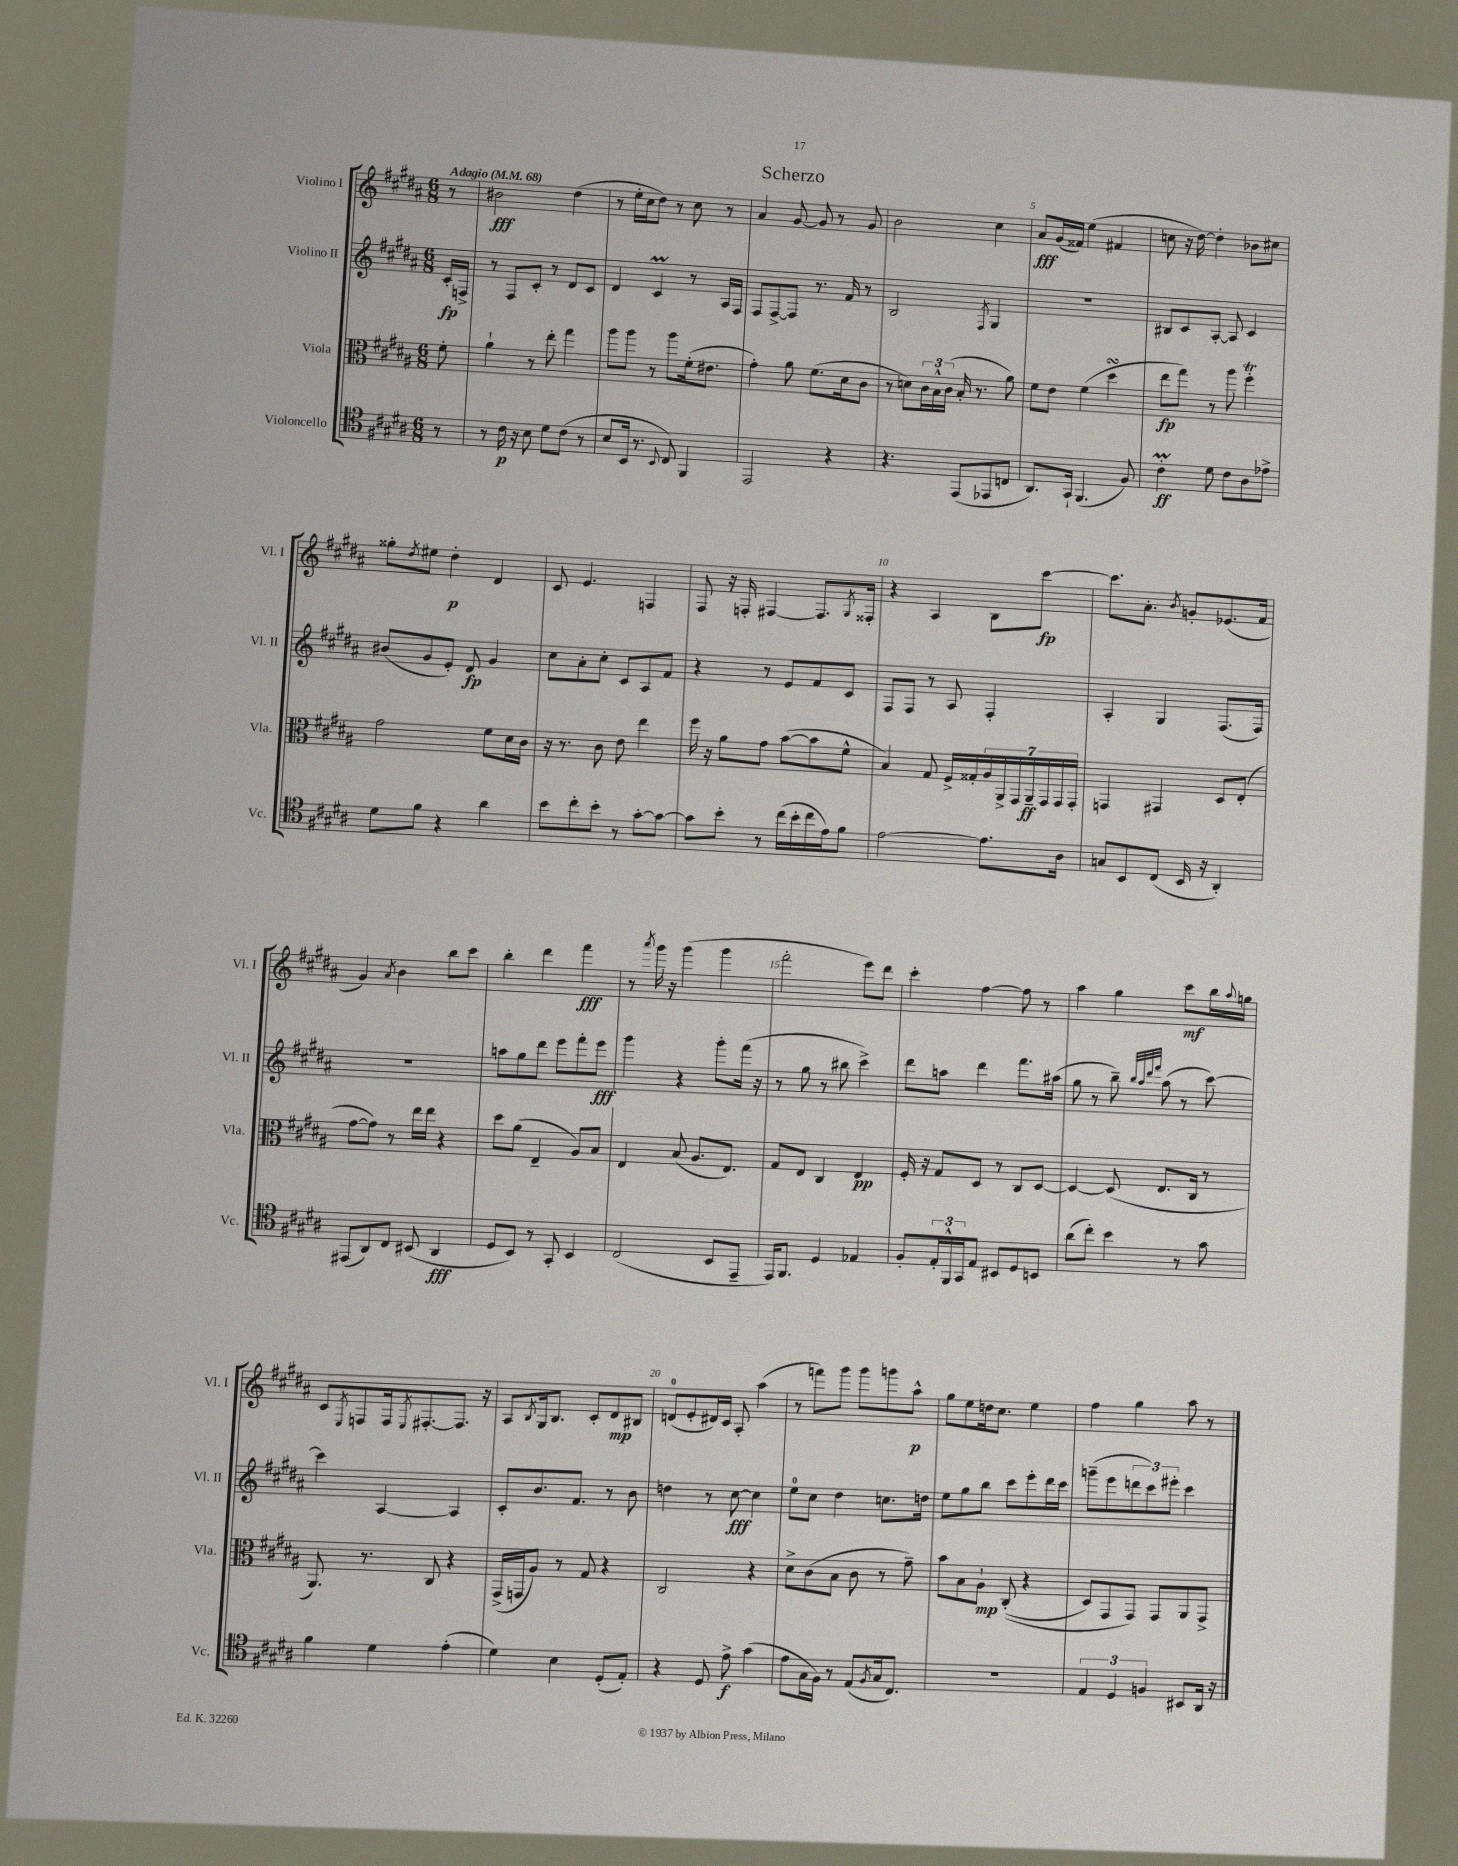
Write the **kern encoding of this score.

**kern	**dynam	**kern	**dynam	**kern	**dynam	**kern	**dynam
*part4	*part4	*part3	*part3	*part2	*part2	*part1	*part1
*staff4	*staff4	*staff3	*staff3	*staff2	*staff2	*staff1	*staff1
*I"Violoncello	*	*I"Viola	*	*I"Violino II	*	*I"Violino I	*
*I'Vc.	*	*I'Vla.	*	*I'Vl. II	*	*I'Vl. I	*
*clefC4	*	*clefC3	*	*clefG2	*	*clefG2	*
*k[f#c#g#d#a#]	*	*k[f#c#g#d#a#]	*	*k[f#c#g#d#a#]	*	*k[f#c#g#d#a#]	*
*M6/8	*	*M6/8	*	*M6/8	*	*M6/8	*
*MM68	*	*MM68	*	*MM68	*	*MM68	*
=	=	=	=	=	=	=	=
!	!	!	!	!	!	!LO:TX:a:B:t=Adagio	!
8r	.	8f#'\	.	16c#'/LL	fp	8r	.
.	.	.	.	16Fn^/JJ	.	.	.
=1	=1	=1	=1	=1	=1	=1	=1
8r	.	4a#`\	.	8r	.	2b#X\	fff
16c#\	p	.	.	8F#/L	.	.	.
16r	.	.	.	.	.	.	.
8B\	.	8r	.	8c#'/J	.	.	.
8d#\L	.	8ee'\	.	8r	.	.	.
(8c#\J	.	4gg#\	.	8d#/L	.	(4dd#\	.
8r	.	.	.	8c#/J	.	.	.
=2	=2	=2	=2	=2	=2	=2	=2
8B/L	.	8aa#\L	.	4d#/	.	8r	.
16BB/Jk	.	8aa#\J	.	.	.	16ee'\LL	.
8.r	.	.	.	.	.	16cc#\J	.
.	.	8r	.	4c#M/	.	8dd#\J)	.
8qqBB/	.	.	.	.	.	.	.
8C#/)	.	8aa#\L	.	.	.	8r	.
4FF#/	.	(16f#'\k	.	8r	.	8cc#\	.
.	.	8.e#X\J	.	.	.	.	.
.	.	.	.	16A#/LL	.	8r	.
.	.	.	.	16F#/JJ	.	.	.
=3	=3	=3	=3	=3	=3	=3	=3
2EE/	.	4g#'\)	.	8F#/L	.	4a#/	.
.	.	.	.	[8F#^/	.	.	.
.	.	8a#\	.	8F#/J]	.	[8g#/	.
.	.	(8.f#\L	.	8.r	.	8g#/]	.
4r	.	.	.	.	.	8r	.
.	.	16d#\k	.	16f#/	.	.	.
.	.	8c#\J	.	8r	.	8g#/	.
=4	=4	=4	=4	=4	=4	=4	=4
4.r	.	8r	.	2B/	.	2b\	.
.	.	8dn\L)	.	.	.	.	.
.	.	24c#\L	.	.	.	.	.
.	.	24B^^\	.	.	.	.	.
.	.	(24c#\JJ	.	.	.	.	.
(8EE/L	.	16B'/	.	.	.	.	.
.	.	8.r	.	.	.	.	.
.	.	.	.	8qF#/	.	.	.
8EE-X/	.	.	.	4G#/	.	4cc#\	.
8Cn/J	.	8a#\)	.	.	.	.	.
=5	=5	=5	=5	=5	=5	=5	=5
8.AA#/L)	.	8f#\L	.	2.r	.	8a#/L	fff
.	.	8e\J	.	.	.	(16g#/L	.
16GG#`/Jk	.	.	.	.	.	16f##X/JJ)	.
(4.FF#/	.	(4f#\	.	.	.	(4ee\	.
.	.	4dd#sSsS\	.	.	.	4f#X/	.
8F#/)	.	.	.	.	.	.	.
=6	=6	=6	=6	=6	=6	=6	=6
4c#M'\	ff	8ee\L	fp	8B#X/L	.	8ccn\	.
.	.	8gg#\J)	.	8c#/	.	16r	.
.	.	.	.	.	.	[16dd#\)	.
8d#\	.	8r	.	[8A#'/J	.	4dd#'\]	.
8c#\L	.	8aa#\	.	8A#/]	.	.	.
8A#\	.	4ff#T'\	.	4c#/	.	8b-X\L	.
8e-X^\J	.	.	.	.	.	8cc#X\J	.
!!LO:LB:g=z
=7	=7	=7	=7	=7	=7	=7	=7
8d#\L	.	2g#\	.	(8b#X/L	.	8gg##X'\L	.
.	.	.	.	.	.	8qdd#/	.
8f#\J	.	.	.	8g#/	.	8ee#X\J	.
4r	.	.	.	8e'/J)	.	4dd#'\	p
.	.	.	.	8d#/	fp	.	.
4a#\	.	8f#\L	.	4g#/	.	4d#/	.
.	.	16d#\L	.	.	.	.	.
.	.	16c#\JJ	.	.	.	.	.
=8	=8	=8	=8	=8	=8	=8	=8
8b\L	.	16r	.	8cc#\L	.	8c#/	.
.	.	8.r	.	.	.	.	.
8cc#'\	.	.	.	8a#'\	.	4.e/	.
8b'\J	.	8c#\	.	8cc#'\J	.	.	.
8r	.	8e\	.	8c#/L	.	.	.
[8g#'\L	.	4ee\	.	8A#/	.	4Fn/	.
8g#\J_	.	.	.	8f#/J	.	.	.
=9	=9	=9	=9	=9	=9	=9	=9
8g#\L]	.	16ff#\	.	4r	.	8F#/	.
.	.	16r	.	.	.	.	.
8b'\J	.	8a#\L	.	.	.	16r	.
.	.	.	.	.	.	16Fn'/	.
8r	.	8g#\J	.	8r	.	[4F#X/	.
(16cc#\LL	.	([8b\L	.	8e/L	.	.	.
16b'\	.	.	.	.	.	.	.
16cc#\	.	8b\]	.	8f#/	.	8.F#/L]	.
16e\J)	.	.	.	.	.	.	.
8f#\J	.	8f#^^\J	.	8c#/J	.	.	.
.	.	.	.	.	.	8qG#/	.
.	.	.	.	.	.	16F##X'/Jk	.
=10	=10	=10	=10	=10	=10	=10	=10
[2e\	.	4B/)	.	8F#/L	.	4r	.
.	.	.	.	8F#/J	.	.	.
.	.	8G#/	.	8r	.	4A#/	.
.	.	16F#^/LL	.	8A#/	.	.	.
.	.	16G##X'/	.	.	.	.	.
8.e\L]	.	28A#/	.	4F#'/	.	8B\L	.
.	.	28AA#^/	.	.	.	.	.
.	.	28GG#/	.	.	.	.	.
.	.	28AA#~/	ff	.	.	.	.
.	.	.	.	.	.	[8ccc#\J	fp
.	.	28GG#/	.	.	.	.	.
.	.	28GG#/	.	.	.	.	.
16A#\Jk	.	.	.	.	.	.	.
.	.	28GG#'/JJ	.	.	.	.	.
=11	=11	=11	=11	=11	=11	=11	=11
8Gn/L	.	4GGn/	.	4A#'/	.	8.ccc#\L]	.
8BB/	.	.	.	.	.	.	.
.	.	.	.	.	.	8.a#'\J	.
(8C#/J	.	4GG#X/	.	4G#/	.	.	.
.	.	.	.	.	.	8qb/	.
16BB/	.	.	.	.	.	8gn'/L	.
16r	.	.	.	.	.	.	.
4AA#'/)	.	8D#/L	.	(8.F#/L	.	(8.e-X/	.
.	.	(8E'/J	.	.	.	.	.
.	.	.	.	16F#/Jk)	.	16f#/Jk	.
!!LO:LB:g=z
=12	=12	=12	=12	=12	=12	=12	=12
(8EE#X/L	.	[8g#\L	.	2.r	.	4g#/)	.
8AA#/)	.	8g#\J])	.	.	.	.	.
.	.	.	.	.	.	8qa#/	.
8C#/J	.	8r	.	.	.	4b\	.
(8BB#X/	.	16ee\LL	.	.	.	.	.
.	.	16ee\JJ	.	.	.	.	.
4AA#/	fff	4r	.	.	.	8bb\L	.
.	.	.	.	.	.	8ccc#\J	.
=13	=13	=13	=13	=13	=13	=13	=13
8D#/L	.	8dd#\L	.	8aan\L	.	4bb'\	.
8BB/J)	.	(8a#\J	.	8gg#\	.	.	.
8r	.	4E~/	.	8ddd#\J	.	4ddd#\	.
8GG#'/	.	.	.	8eee\L	.	.	.
4BB/	.	8A#/L)	.	8fff#'\	.	4fff#\	fff
.	.	8B/J	.	8eee\J	fff	.	.
=14	=14	=14	=14	=14	=14	=14	=14
(2C#/	.	4E/	.	4ggg#\	.	8r	.
.	.	.	.	.	.	8qaaa#/	.
.	.	.	.	.	.	16ggg#\	.
.	.	.	.	.	.	16r	.
.	.	(8B/	.	4r	.	(4ggg#\	.
.	.	8.A#/L	.	.	.	.	.
8BB/L	.	.	.	8ggg#'\L	.	4ggg#\	.
.	.	8.E/J)	.	.	.	.	.
8EE~/J	.	.	.	(16fff#\Jk	.	.	.
.	.	.	.	16r	.	.	.
=15	=15	=15	=15	=15	=15	=15	=15
16EE/KL)	.	8G#/L	.	8r	.	2fff#'\	.
8.FF#/J	.	.	.	.	.	.	.
.	.	8E/J	.	8gg#\	.	.	.
4D#/	.	4C#/	.	8r	.	.	.
.	.	.	.	8bb#X\	.	.	.
4E-X/	.	4E/	pp	4ccc#^\)	.	8eee\L)	.
.	.	.	.	.	.	8ddd#\J	.
=16	=16	=16	=16	=16	=16	=16	=16
8F#'/L	.	16F#'/	.	8ddd#\L	.	4ccc#'\	.
.	.	16r	.	.	.	.	.
24E'/L	.	8G#/L	.	8aan\J	.	.	.
24FF#^^/	.	.	.	.	.	.	.
24GG#/J	.	.	.	.	.	.	.
8E/J	.	8D#/J	.	4ddd#\	.	[4ff#\	.
8BB#X/L	.	8r	.	.	.	.	.
8D#/	.	8C#/L	.	8.fff#\L	.	8ff#\]	.
8BBn/J	.	[8D#/J	.	.	.	8r	.
.	.	.	.	(16aa#X\Jk	.	.	.
=17	=17	=17	=17	=17	=17	=17	=17
(8a#\L	.	4D#/_	.	8gg#\	.	4aa#\	.
8cc#'\J)	.	.	.	8r	.	.	.
4b\	.	(8D#/]	.	8bb~\)	.	4gg#\	.
.	.	.	.	32qqbb/LLL	.	.	.
.	.	.	.	32qqaa#/	.	.	.
.	.	.	.	32qqddd#/	.	.	.
.	.	.	.	32qqfff#/JJJ	.	.	.
.	.	8.E/L	.	(8aa#\	.	.	.
8r	.	.	.	8r	.	8ccc#\L	mf
.	.	16C#/Jk	.	.	.	.	.
8g#\	.	8r	.	[8ccc#\)	.	16bb\L	.
.	.	.	.	.	.	8qqaa#/	.
.	.	.	.	.	.	16ggn\JJ	.
!!LO:LB:g=z
=18	=18	=18	=18	=18	=18	=18	=18
4f#\	.	8.AA#/)	.	4ccc#\]	.	8c#/L	.
.	.	.	.	.	.	8qE/	.
.	.	.	.	.	.	8Fn/	.
.	.	8.r	.	.	.	.	.
4d#\	.	.	.	[4A#/	.	16F/k	.
.	.	.	.	.	.	8qE/	.
.	.	.	.	.	.	[8.F#X'/	.
.	.	8C#/	.	.	.	.	.
(4e'\	.	4r	.	4A#/]	.	8.F#/J]	.
.	.	.	.	.	.	16r	.
=19	=19	=19	=19	=19	=19	=19	=19
4d#\)	.	(16GG#^/LL	.	8c#'/L	.	8A#/L	.
.	.	16GGn/J	.	.	.	.	.
.	.	.	.	.	.	8qB/	.
.	.	8A#/J)	.	8.b/	.	16G#/k	.
.	.	.	.	.	.	8.B/J	.
4B\	.	8r	.	.	.	.	.
.	.	.	.	8.f#/J	.	.	.
.	.	8G#/	.	.	.	8c#'/L	.
(8D#'/L	.	4r	.	8r	.	8d#/	mp
8E'/J)	.	.	.	8b\	.	8B#X/J	.
=20	=20	=20	=20	=20	=20	=20	=20
4r	.	2C#/	.	4ddn\	.	(8dn/L	.
.	.	.	.	.	.	8e'/	.
8D#/	.	.	.	8r	.	16d#X/L)	.
.	.	.	.	.	.	16c#/JJ	.
8e^\	f	.	.	[8cc#\	fff	8A#'/	.
(4g#\	.	4r	.	4cc#\]	.	(4aa#\	.
=21	=21	=21	=21	=21	=21	=21	=21
8e\L	.	8d#^\L	.	8ee\L	.	8r	.
16G#\L	.	(8c#\	.	8cc#\J	.	8fffn\L)	.
16F#\JJ)	.	.	.	.	.	.	.
8r	.	8B\J	.	4dd#\	.	8ggg#\J	.
(8E/L	.	8c#\	.	.	.	8ggg#\L	.
8qF#/	.	.	.	.	.	.	.
16G#/k	.	8r	.	8.ccn\L	.	8gggn\	.
8.C#/J)	.	.	.	.	.	.	.
.	.	8g#~\)	.	.	.	8aa#^^\J	p
.	.	.	.	16ddn\Jk	.	.	.
=22	=22	=22	=22	=22	=22	=22	=22
2.r	.	8b\L	.	8ee\L	.	8gg#\L	.
.	.	8B\	.	8gg#\	.	8ee\	.
.	.	8A#`\J	mp	8bb\J	.	16ddn\k	.
.	.	.	.	.	.	8.cc#\J	.
.	.	((8C#'/	.	8ccc#\L	.	.	.
.	.	4r	.	8eee'\	.	4ee\	.
.	.	.	.	16ddd#\L	.	.	.
.	.	.	.	16ccc#\JJ	.	.	.
=23	=23	=23	=23	=23	=23	=23	=23
6E/	.	8D#/L)	.	(8gggn~\L	.	4ff#\	.
.	.	8GG#/	.	8eee\	.	.	.
6D#/	.	.	.	.	.	.	.
.	.	8GG#/J)	.	12dddn\	.	4gg#\	.
6Fn/	.	.	.	12ccc#\)	.	.	.
.	.	8GG#/L	.	.	.	.	.
.	.	.	.	12eee#X'\J	.	.	.
8BB#X/L	.	8AA#/	.	4ccc#\	.	8aa#\	.
16AA#/Jk	.	8GG#^/J	.	.	.	8r	.
16r	.	.	.	.	.	.	.
==	==	==	==	==	==	==	==
*-	*-	*-	*-	*-	*-	*-	*-
